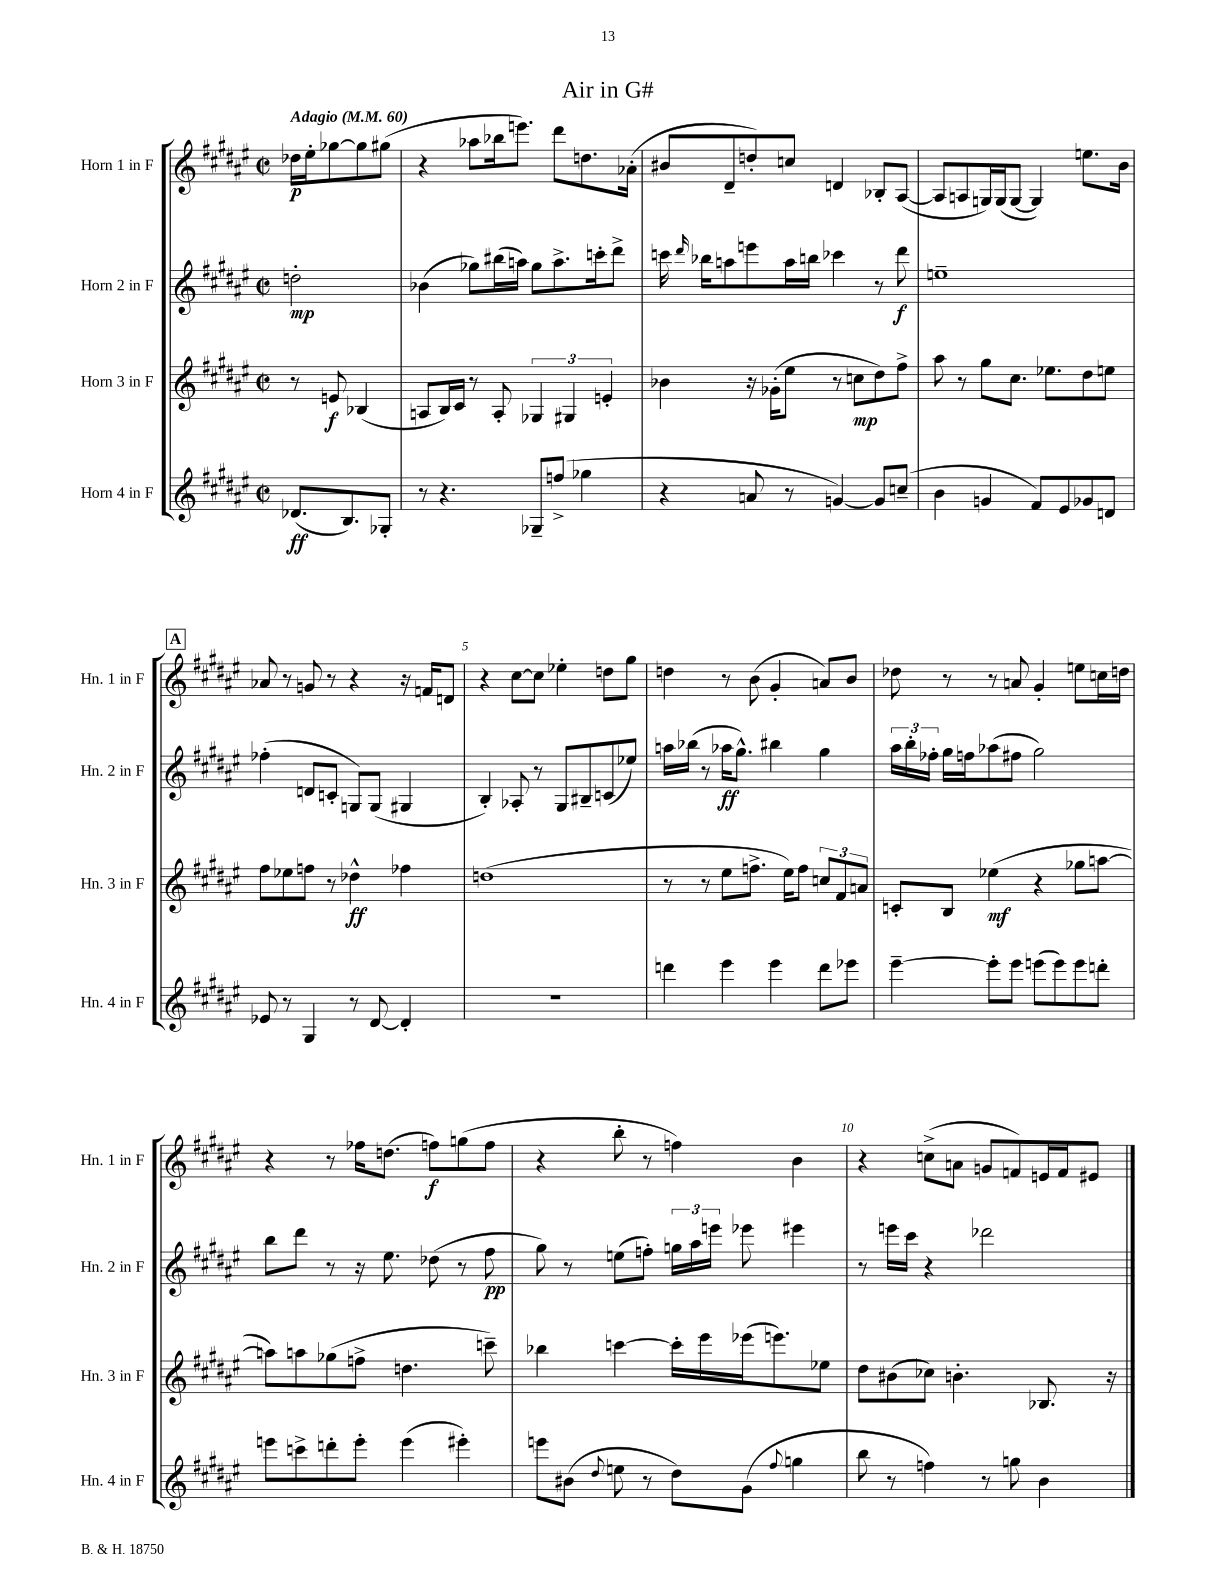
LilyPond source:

\header { title = "Air in G#" }
<<
\new StaffGroup <<
\new Staff = "s0" \with { instrumentName = "Horn 1 in F" shortInstrumentName = "Hn. 1 in F" } {
    \clef treble \key fis \major \defaultTimeSignature \time 2/2 \partial 2 \tempo "Adagio" 4 = 60
    \autoBeamOff des''16[\p eis''16-. ges''8~ ges''8 gis''8]( |
    r4 aes''8[ bes''16 e'''8.]) dis'''8[ d''8. aes'16]-.( |
    bis'8[ dis'8-- d''8-.) c''8] d'4 bes8[-. ais8]~( |
    ais8[ a8 g16) g16( g8]~ g4) e''8.[ b'16] |
    \mark \markup { \box "A" } aes'8 r8 g'8 r8 r4 r16 f'16[ d'8] |
    r4 cis''8[~ cis''8] ees''4-. d''8[ gis''8] |
    d''4 r8 b'8( gis'4-. a'8[) b'8] |
    des''8 r8 r8 a'8 gis'4-. e''8[ c''16 d''16] |
    r4 r8 fes''16[ d''8.]( f''8[\f) g''8( f''8] |
    r4 b''8-. r8 f''4) b'4 |
    r4 c''8[->( a'8] g'8[ f'8) e'16 f'16 eis'8] \bar "|." |
}
\new Staff = "s1" \with { instrumentName = "Horn 2 in F" shortInstrumentName = "Hn. 2 in F" } {
    \clef treble \key fis \major \defaultTimeSignature \time 2/2 \partial 2
    \autoBeamOff d''2-.\mp |
    bes'4( ges''8[) bis''16( a''16]) ges''8[ a''8.-> c'''16-. dis'''8]-> |
    c'''16 \grace { dis'''16 } bes''16[ a''8 e'''8 a''16 b''16] ces'''4 r8 dis'''8\f |
    e''1-- |
    \mark \markup { \box "A" } fes''4-.( d'8[ c'8]-. g8[) g8]( gis4 |
    b4-.) aes8-. r8 gis8[ bis8-- c'8( ees''8]) |
    a''16[ bes''16]( r8 aes''16[\ff gis''8.]-^) bis''4 gis''4 |
    \tuplet 3/2 { ais''16[ b''16-. fes''16]-. } gis''16[ f''16 aes''8( fis''8] gis''2) |
    b''8[ dis'''8] r8 r16 eis''8. des''8( r8 fis''8\pp |
    gis''8) r8 e''8[( f''8]-.) \tuplet 3/2 { g''16[ ais''16 e'''16] } ees'''8 eis'''4 |
    r8 e'''16[ cis'''16] r4 des'''2 \bar "|." |
}
\new Staff = "s2" \with { instrumentName = "Horn 3 in F" shortInstrumentName = "Hn. 3 in F" } {
    \clef treble \key fis \major \defaultTimeSignature \time 2/2 \partial 2
    \autoBeamOff r8 e'8\f bes4( |
    a8[ b16) cis'16] r8 a8-. \tuplet 3/2 { ges4 gis4 e'4-. } |
    bes'4 r16 ges'16[-.( eis''8] r8 c''8[\mp dis''8) fis''8]-> |
    ais''8 r8 gis''8[ cis''8.] ees''8.[ dis''8 e''8] |
    \mark \markup { \box "A" } fis''8[ ees''8 f''8] r8 des''4-^\ff fes''4 |
    d''1( |
    r8 r8 eis''8[ f''8.]-> eis''16[) f''8] \tuplet 3/2 { c''8[ fis'8 a'8] } |
    c'8[-. b8] ees''4\mf( r4 ges''8[ a''8]~ |
    a''8[) a''8 ges''8( f''8]-> d''4. c'''8--) |
    bes''4 c'''4~ c'''16[-. eis'''16 ees'''16( e'''8.) ees''8] |
    dis''8[ bis'8( ces''8]) b'4.-. bes8. r16 \bar "|." |
}
\new Staff = "s3" \with { instrumentName = "Horn 4 in F" shortInstrumentName = "Hn. 4 in F" } {
    \clef treble \key fis \major \defaultTimeSignature \time 2/2 \partial 2
    \autoBeamOff des'8.[\ff( b8.) ges8]-. |
    r8 r4. ges8[-- f''8]->( ges''4 |
    r4 a'8 r8 g'4~) g'8[ c''8]--( |
    b'4 g'4 fis'8[) eis'8 ges'8 d'8] |
    \mark \markup { \box "A" } ees'8 r8 gis4 r8 dis'8~ dis'4-. |
    r1 |
    d'''4 eis'''4 eis'''4 d'''8[ ees'''8] |
    eis'''4~-- eis'''8[-. eis'''8] e'''8[( e'''8) e'''8 d'''8]-. |
    e'''8[ c'''8-> d'''8-. e'''8]-. e'''4( eis'''4-.) |
    e'''8[ bis'8]( \appoggiatura { dis''8 } e''8 r8 dis''8[) gis'8]( \appoggiatura { fis''8 } g''4 |
    b''8 r8 f''4) r8 g''8 b'4 \bar "|." |
}
>>
>>
\layout { \context { \Score \override BarNumber.break-visibility = ##(#f #t #t) barNumberVisibility = #(every-nth-bar-number-visible 5) } }
